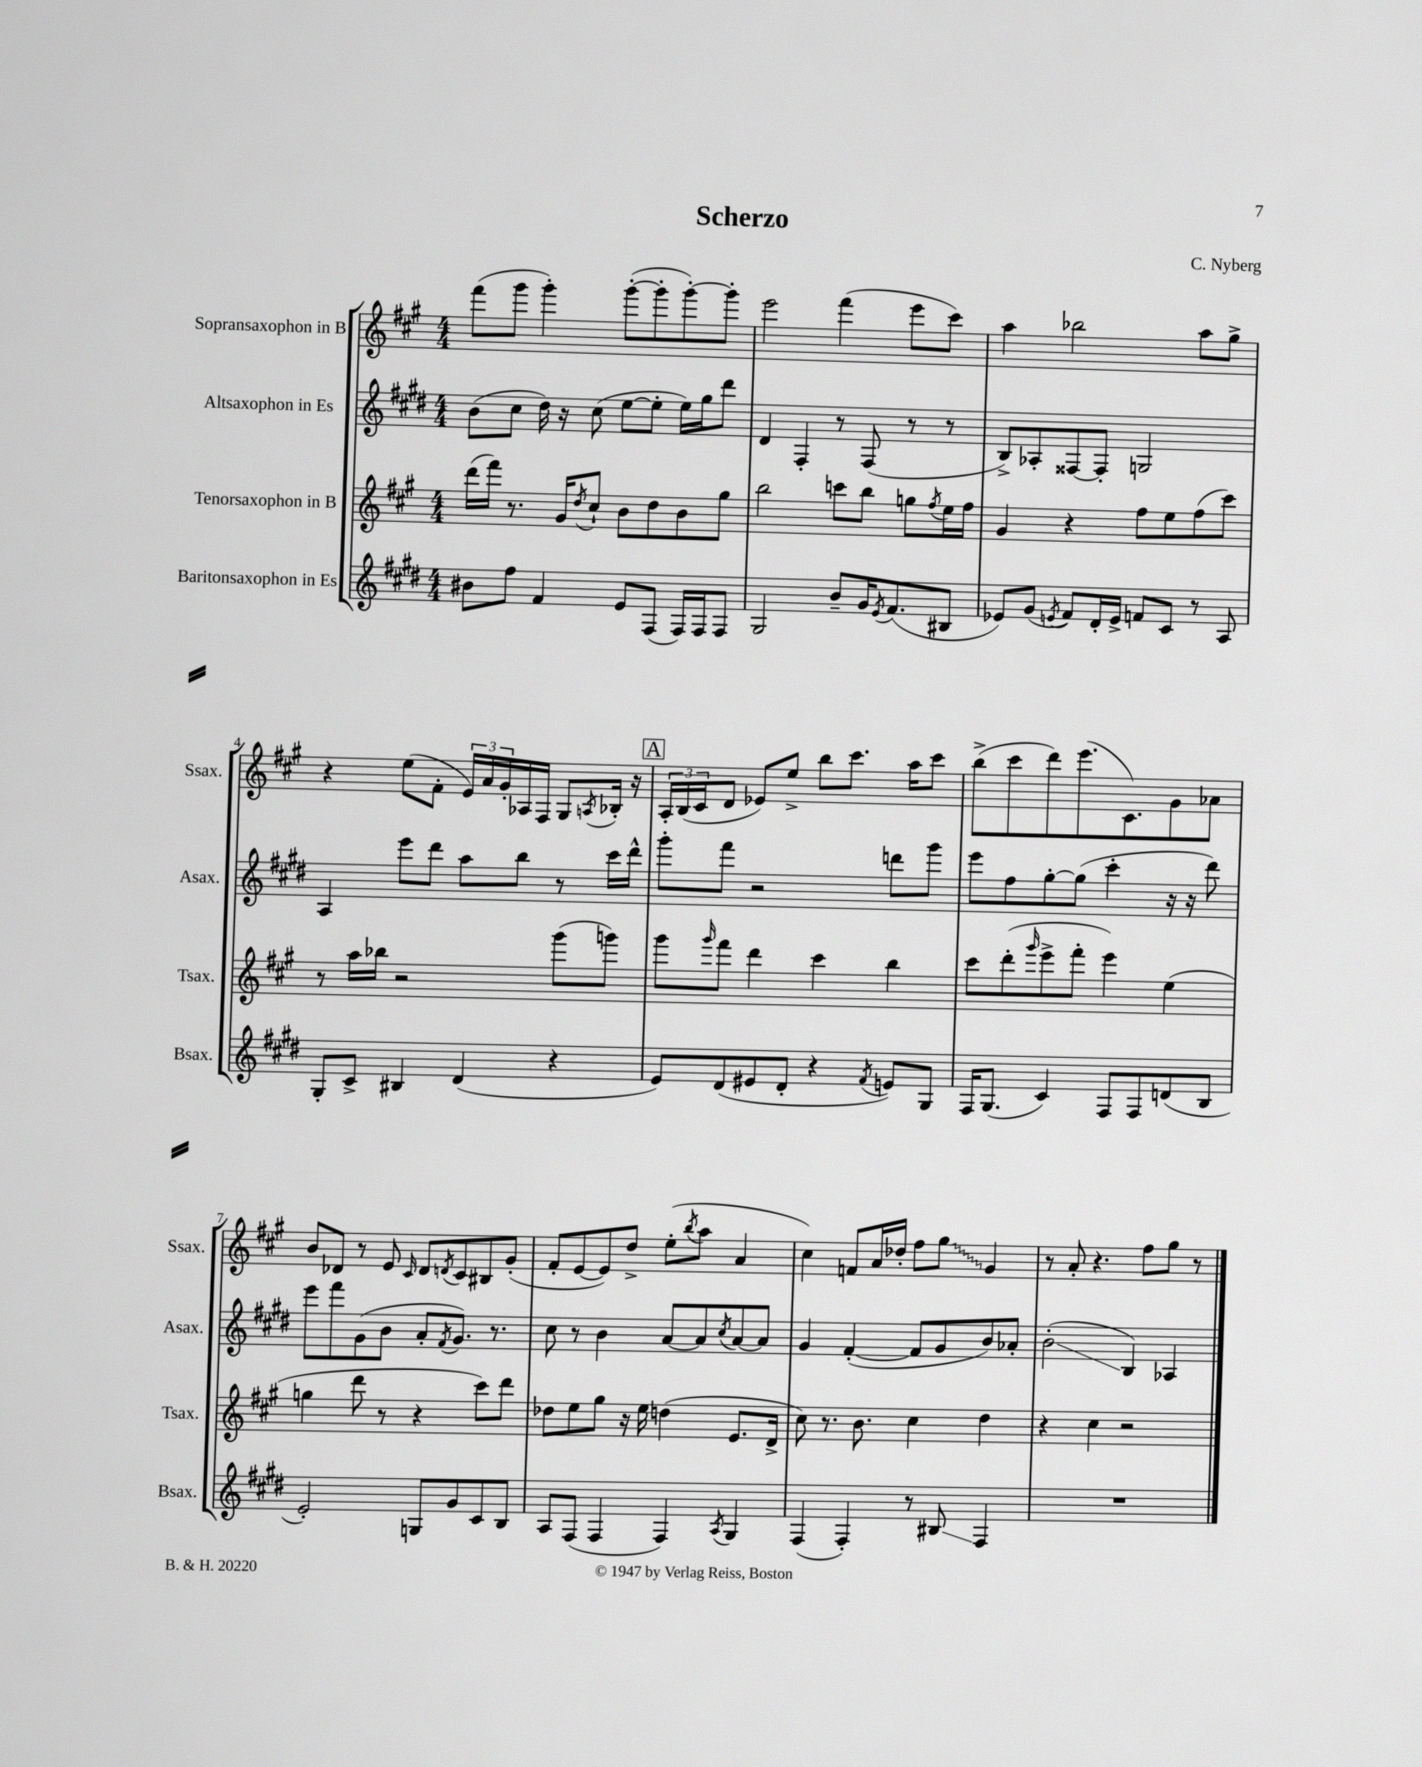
\header { title = "Scherzo" composer = "C. Nyberg" }
<<
\new StaffGroup <<
\new Staff = "s0" \with { instrumentName = "Sopransaxophon in B" shortInstrumentName = "Ssax." } {
    \clef treble \key a \major \numericTimeSignature \time 4/4
    fis'''8( gis'''8 gis'''4-.) gis'''8~-.( gis'''8-. gis'''8~-.) gis'''8-. |
    e'''2 fis'''4( e'''8 cis'''8) |
    a''4 bes''2 a''8 gis''8-> |
    r4 e''8( fis'8-. \tuplet 3/2 { e'16) a'16 gis'16-. } aes16 fis16 gis8 \acciaccatura { a8 } bes16-. r16 |
    \mark \markup { \box "A" } \tuplet 3/2 { a16-. b16( cis'16 } d'8 ees'8) e''8-> b''8 cis'''8. a''16 cis'''8 |
    b''8->( cis'''8 d'''8) e'''8.( cis'8.) gis'8 aes'8 |
    b'8 des'8 r8 e'8 \grace { cis'16 } des'8 \acciaccatura { d'8 } cis'8 bis8 gis'8-.( |
    fis'8-. e'8~ e'8) d''8-> e''8-.( \acciaccatura { b''8 } a''8 a'4 |
    cis''4) f'8 a'16 des''16-. fis''8 \once \override Glissando.style = #'zigzag gis''8\glissando gis'4 |
    r8 a'8-. r4. fis''8 gis''8 r8 \bar "|." |
}
\new Staff = "s1" \with { instrumentName = "Altsaxophon in Es" shortInstrumentName = "Asax." } {
    \clef treble \key e \major \numericTimeSignature \time 4/4
    b'8( cis''8 dis''16) r16 cis''8( e''8~ e''8-. e''16) gis''16 dis'''8 |
    dis'4 fis4-. r8 fis8( r8 r8 |
    b8->) aes8-. fisis8~ fisis8-. g2 |
    a4 e'''8 dis'''8 a''8 b''8 r8 cis'''16 dis'''16-^ |
    \mark \markup { \box "A" } gis'''8-. fis'''8 r2 d'''8 gis'''8 |
    e'''8 fis''8 gis''8~-. gis''8( cis'''4-. r16 r16 dis'''8) |
    e'''8 fis'''8 gis'8( b'8 a'8-. \acciaccatura { fis'8 } gis'8.) r8. |
    cis''8 r8 b'4 a'8~ a'8 \acciaccatura { cis''8 } a'8~ a'8 |
    gis'4 fis'4~-.( fis'8 gis'8 b'8) aes'8-. |
    b'2-.\glissando( b4) aes4 \bar "|." |
}
\new Staff = "s2" \with { instrumentName = "Tenorsaxophon in B" shortInstrumentName = "Tsax." } {
    \clef treble \key a \major \numericTimeSignature \time 4/4
    d'''16( fis'''16) r8. gis'16 \acciaccatura { d''8 } cis''8-! b'8 d''8 b'8 gis''8 |
    b''2 c'''8 b''8 g''8 \acciaccatura { fis''8 } e''16 fis''16 |
    gis'4 r4 fis''8 e''8 fis''8( cis'''8) |
    r8 a''16 bes''16 r2 gis'''8( g'''8) |
    \mark \markup { \box "A" } gis'''8 \grace { gis'''16 } fis'''8 d'''4 cis'''4 b''4 |
    cis'''8 d'''8-.( \grace { gis'''16 } e'''8-> fis'''8-. e'''4) e''4( |
    g''4 d'''8 r8 r4 cis'''8) d'''8 |
    des''8 e''8 gis''8 r16 e''16 d''4( e'8. d'16-> |
    cis''8) r8. b'8. cis''4 d''4 |
    r4 cis''4 r2 \bar "|." |
}
\new Staff = "s3" \with { instrumentName = "Baritonsaxophon in Es" shortInstrumentName = "Bsax." } {
    \clef treble \key e \major \numericTimeSignature \time 4/4
    bis'8 fis''8 fis'4 e'8 fis8( fis16) fis16 fis8 |
    gis2 b'8-- gis'16 \acciaccatura { e'8 } fis'8.( bis8 |
    ees'8) gis'8( \acciaccatura { e'8 } fis'8) dis'16-. e'16-> f'8 cis'8 r8 a8 |
    gis8-. cis'8-> bis4 dis'4( r4 |
    \mark \markup { \box "A" } e'8) dis'8( eis'8 dis'8-. r4 \acciaccatura { fis'8 } e'8) gis8 |
    fis16 gis8.( cis'4) fis8 fis8 d'8( b8 |
    e'2-.) g8 gis'8 cis'8 b8 |
    a8 fis8( fis4 fis4) \acciaccatura { a8 } gis4 |
    fis4( fis4-.) r8 bis8\glissando fis4 |
    R1 \bar "|." |
}
>>
>>
